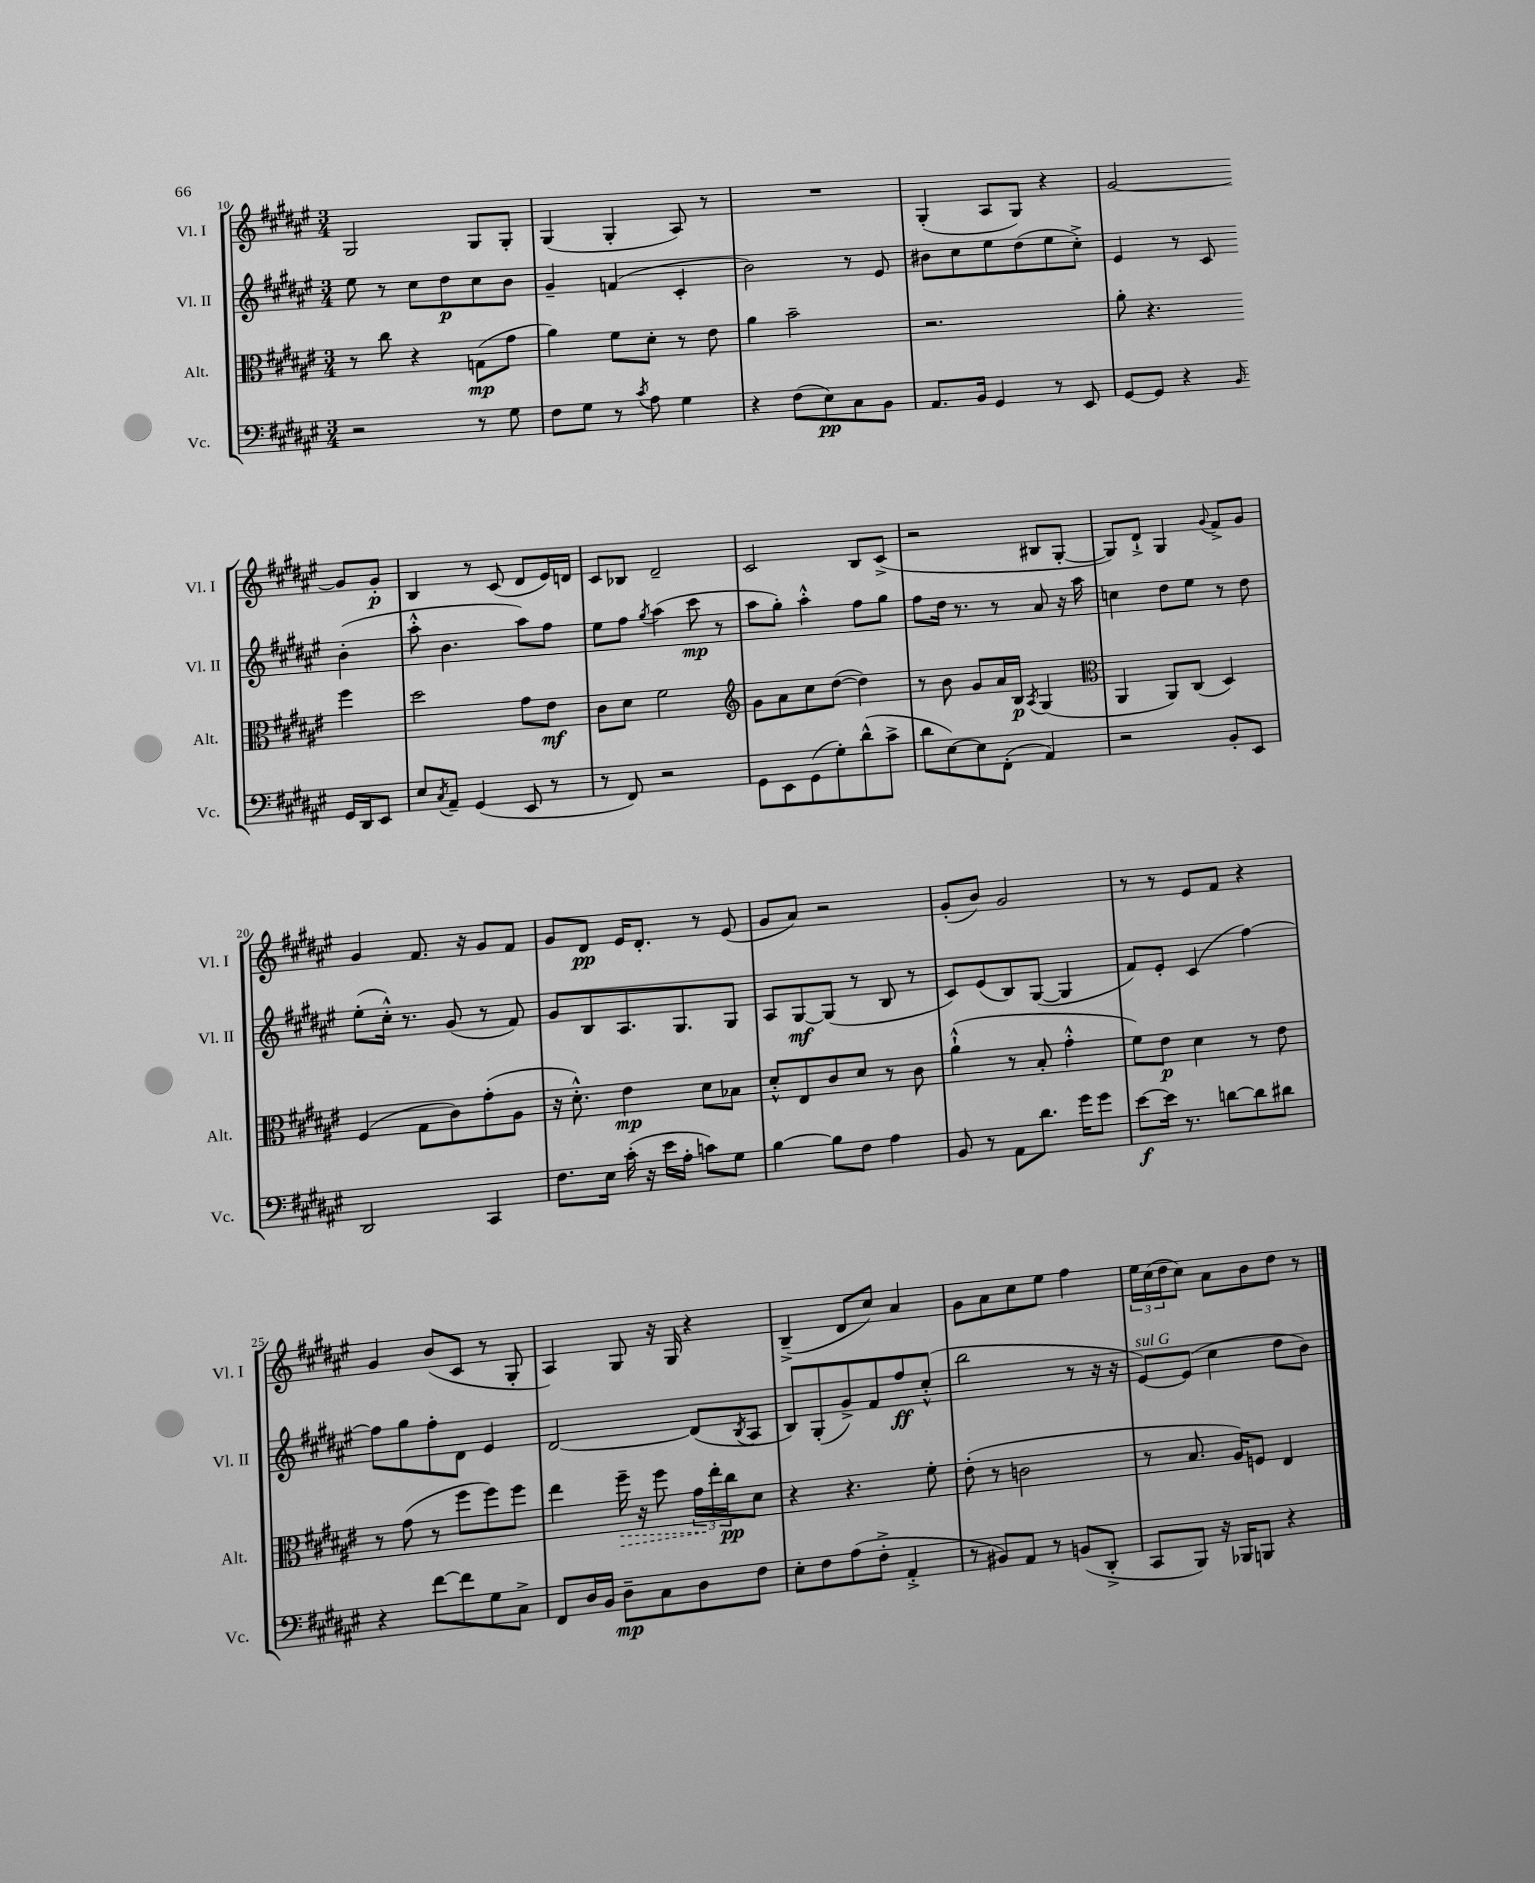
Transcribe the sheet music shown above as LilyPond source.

<<
\new StaffGroup <<
\new Staff = "s0" \with { instrumentName = "Vl. I" shortInstrumentName = "Vl. I" } {
    \clef treble \key fis \major \numericTimeSignature \time 3/4
    gis2 gis8 gis8-. |
    gis4( gis4-. ais8) r8 |
    R2. |
    gis4-.( ais8 gis8) r4 |
    gis'2~ gis'8 gis'8-.\p |
    b4 r8 cis'8( dis'8 eis'16) d'16 |
    cis'8 bes8 dis'2-- |
    cis'2 b8 cis'8->( |
    r2 bis8 gis8~-. |
    gis8) dis'8-!-> gis4 \appoggiatura { gis'8 } fis'8-> gis'8 |
    gis'4 fis'8. r16 gis'8 fis'8 |
    gis'8 dis'8\pp eis'16 dis'8.-. r8 eis'8( |
    gis'8 ais'8) r2 |
    gis'8-.( b'8) gis'2 |
    r8 r8 eis'8 fis'8 r4 |
    gis'4 b'8( cis'8 r8 gis8-. |
    ais4) gis8 r16 gis16 r4 |
    b4--->( dis'8 cis''8) ais'4 |
    gis'8 ais'8 cis''8 eis''8 fis''4 |
    \tuplet 3/2 { eis''16 cis''16( dis''16 } cis''8) ais'8 b'8 dis''8 r8 \bar "|." |
}
\new Staff = "s1" \with { instrumentName = "Vl. II" shortInstrumentName = "Vl. II" } {
    \clef treble \key fis \major \numericTimeSignature \time 3/4
    eis''8 r8 cis''8 dis''8\p cis''8 b'8 |
    gis'4-- f'4( cis'4-. |
    b'2) r8 eis'8 |
    bis'8 cis''8 eis''8 dis''8( eis''8 cis''8-.->) |
    eis'4 r8 cis'8 b'4-.( |
    ais''8-.-^ b'4. ais''8) fis''8 |
    eis''8 fis''8 \acciaccatura { gis''8 } ais''4( cis'''8\mp r8 |
    ais''8 gis''8-.) ais''4-.-^ fis''8 gis''8 |
    fis''8 dis''16 r8. r8 ais'8 r16 ais''16 |
    c''4 dis''8 eis''8 r8 dis''8 |
    eis''8-.( cis''16-.-^) r8. gis'8( r8 fis'8) |
    gis'8 b8 ais8. gis8. gis8 |
    ais8 gis8~\mf gis8( r8 b8 r8 |
    cis'8) eis'8( b8) gis8~( gis4 |
    fis'8) eis'8-. cis'4( fis''4~) |
    fis''8 gis''8 fis''8-. dis'8 eis'4 |
    dis'2~ dis'8( \acciaccatura { b8 } ais8 |
    b8) gis8-.( gis'8->) fis'8 fis''8\ff cis''8-.-^( |
    b''2 r8 r16 r16 |
    eis'8~^\markup { \italic "sul G" }) eis'8( cis''4 dis''8 b'8) \bar "|." |
}
\new Staff = "s2" \with { instrumentName = "Alt." shortInstrumentName = "Alt." } {
    \clef alto \key fis \major \numericTimeSignature \time 3/4
    r8 cis''8 r4 g8\mp( gis'8 |
    ais'4) fis'8 dis'8-. r8 eis'8 |
    ais'4 b'2-- |
    r2. |
    ais'8-. r4. fis''4 |
    dis''2 gis'8 eis'8\mf |
    cis'8 dis'8 fis'2 |
    \clef treble gis'8 ais'8 cis''8 dis''8~( dis''4) |
    r8 b'8 gis'8 ais'16 b16\p \acciaccatura { ais8 } gis4( |
    \clef alto ais,4 ais,8) cis8( dis4) |
    fis4( gis8 cis'8) gis'8-.( ais8 |
    r16 dis'8.-.-^) eis'4\mp dis'8 bes8 |
    dis'8-.-^ eis8 cis'8 dis'8 r8 cis'8 |
    ais'4-!-^( r8 b8-. gis'4-.-^ |
    fis'8) eis'8\p dis'4 r8 eis'8 |
    r8 gis'8( r8 fis''8 fis''8) fis''8 |
    eis''4 \once \override Hairpin.style = #'dashed-line fis''16--\> r16 fis''8 \tuplet 3/2 { gis'16\! eis''16-. cis''16\pp } dis'8 |
    r4 r4. fis'8-. |
    eis'8-.( r8 c'2 |
    r8 b8. ais16) f8 eis4 \bar "|." |
}
\new Staff = "s3" \with { instrumentName = "Vc." shortInstrumentName = "Vc." } {
    \clef bass \key fis \major \numericTimeSignature \time 3/4
    r2 r8 gis8 |
    fis8 gis8 r8 \acciaccatura { cis'8 } ais8 gis4 |
    r4 fis8( eis8\pp) cis8 b,8 |
    ais,8. b,16 gis,4 r8 eis,8 |
    gis,8~ gis,8 r4 \grace { b,16 } gis,16 dis,16 eis,8 |
    eis8 \acciaccatura { cis8 } ais,8-- gis,4( eis,8 r8 |
    r8 fis,8) r2 |
    gis,8 eis,8 gis,8( gis8-.) dis'8-^( cis'8-> |
    dis'8 eis8~) eis8 fis,8-.( ais,4) |
    r2 b,8-. eis,8 |
    dis,2 cis,4 |
    fis8. eis16 cis'16-.( r16 eis'16 ais16-. c'8) gis8 |
    b4~ b8 fis8 ais4 |
    b,8 r8 ais,8 dis'8. gis'16 gis'8 |
    eis'8~\f eis'16 r8. d'8~ d'8 dis'8 |
    r4 fis'8~ fis'8 gis8 cis8-> |
    fis,8 dis16 b,16 dis8--\mp cis8 dis8 fis8 |
    eis8-. fis8 ais8( fis8-.-> ais,4-.-> |
    r8 bis,8) ais,8 r8 b,8( dis,8-.-> |
    cis,8 b,,8) r16 bes,,16 b,,8 r4 \bar "|." |
}
>>
>>
\layout { \context { \Score currentBarNumber = #10 } }
